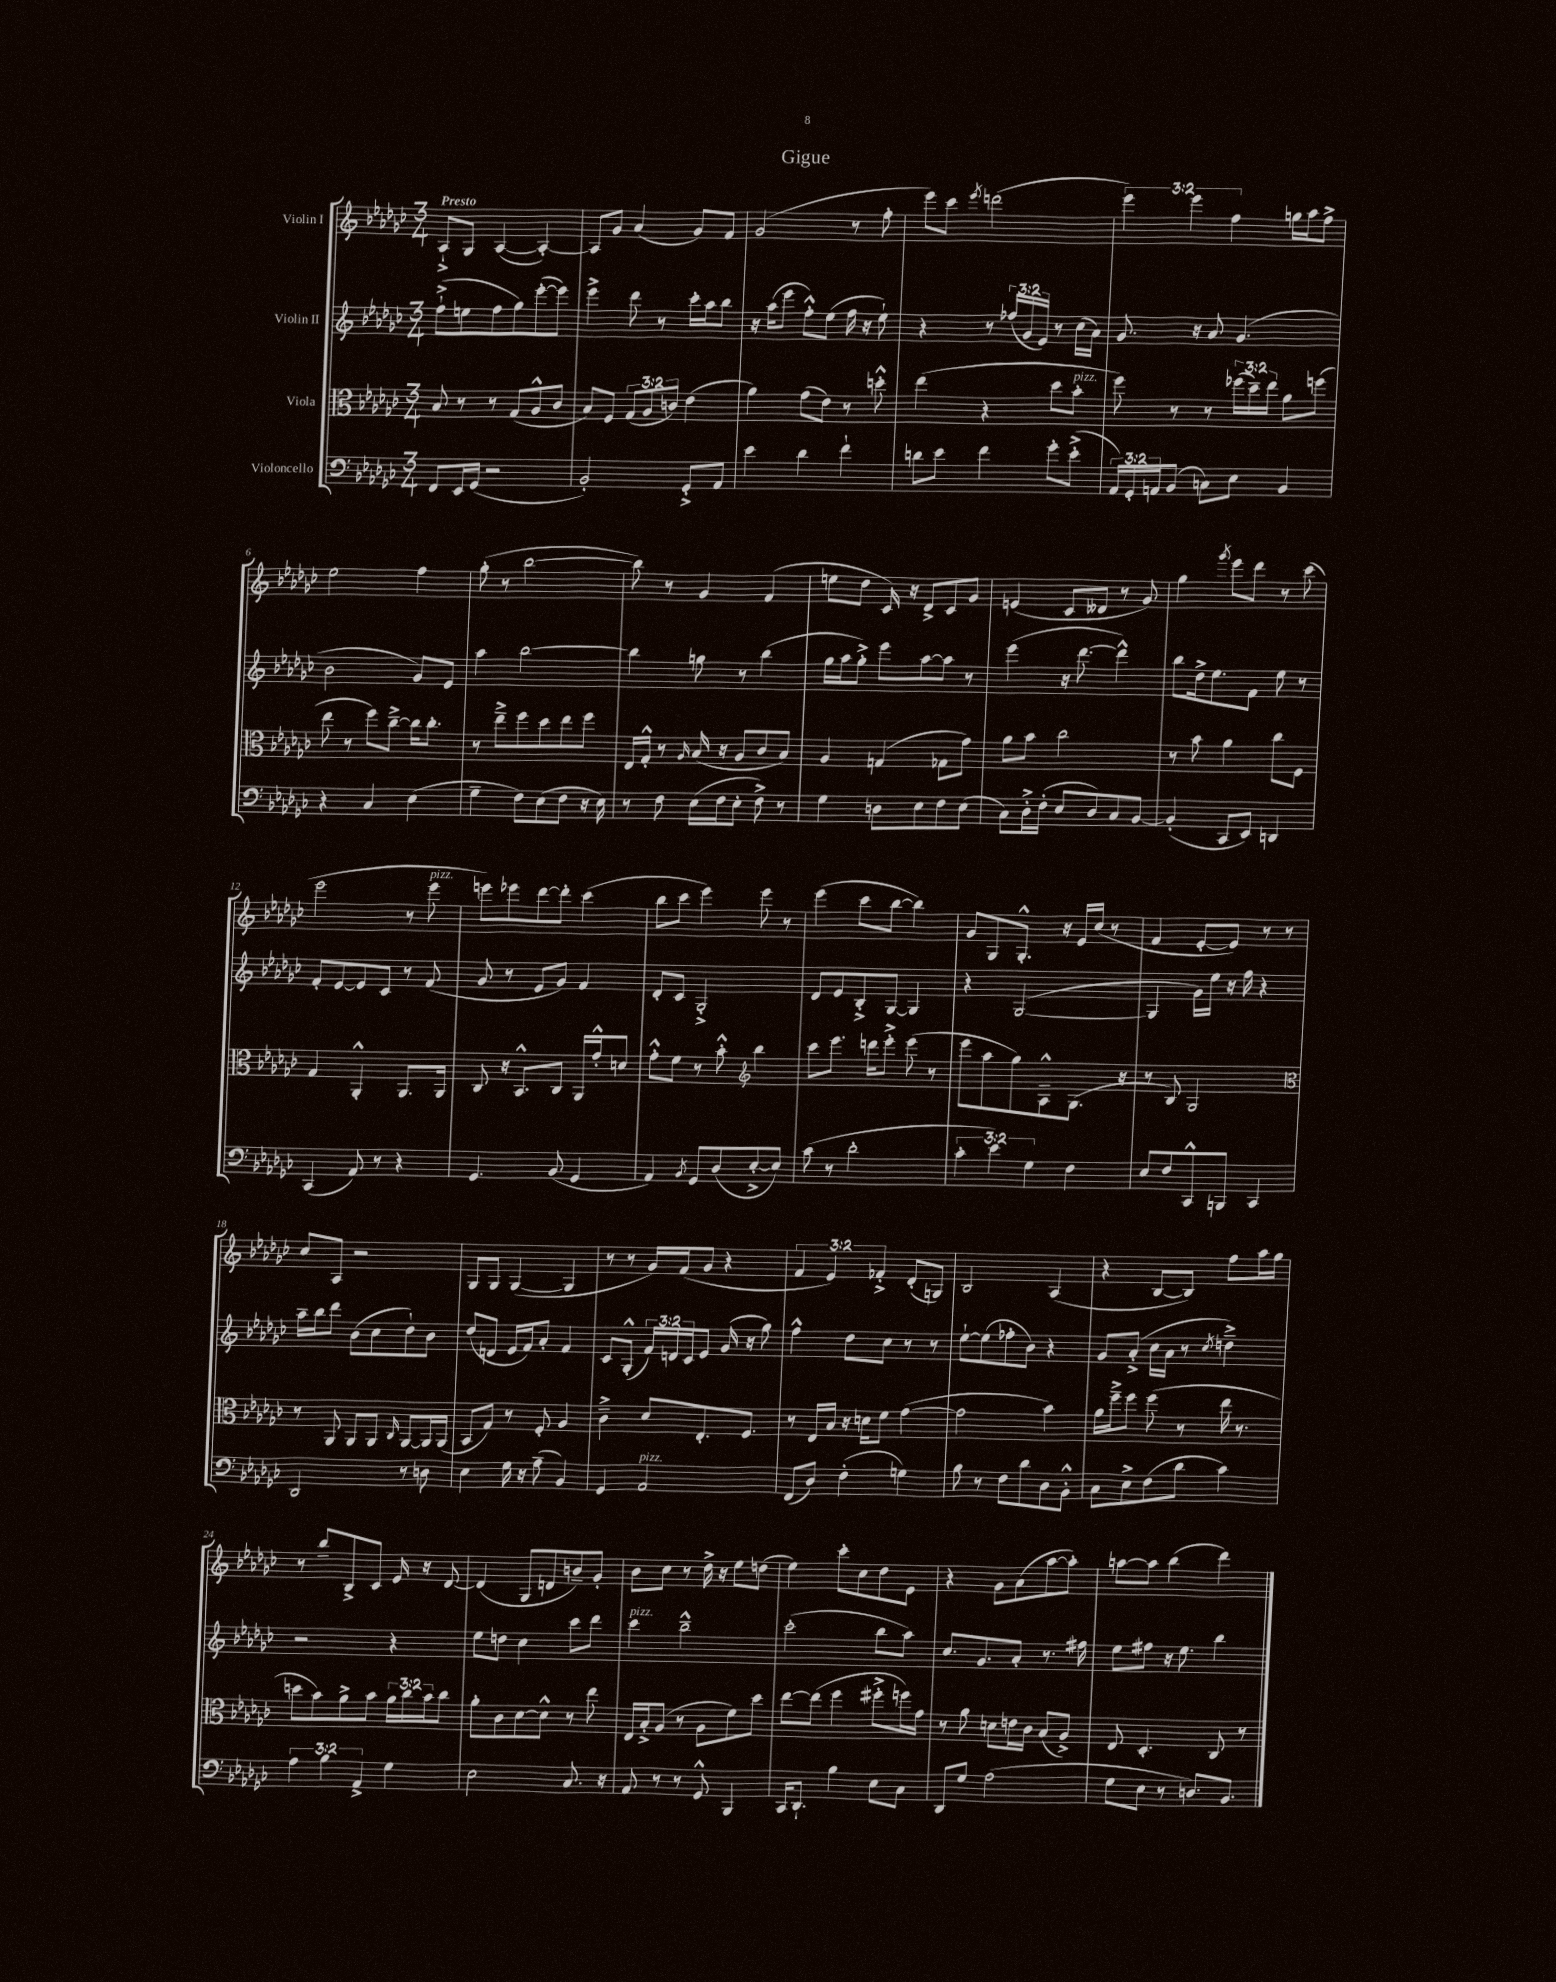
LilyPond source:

\header { title = "Gigue" }
<<
\new StaffGroup <<
\new Staff = "s0" \with { instrumentName = "Violin I" } {
    \clef treble \key ges \major \numericTimeSignature \time 3/4 \override Staff.TupletNumber.text = #tuplet-number::calc-fraction-text \tempo "Presto"
    aes8-!-> ges8 aes4~( aes4~-.) |
    aes8 ges'8 aes'4( ges'8) f'8 |
    ges'2( r8 f''8-. |
    ees'''8) ces'''8 \acciaccatura { ees'''8 } d'''2( |
    \tuplet 3/2 { ees'''4) ees'''4 f''4 } g''16 aes''16 f''8-> |
    ees''2 f''4 |
    ges''8-.( r8 bes''2~ |
    bes''8) r8 ges'4 f'4( |
    e''8 des''8 ces'16) r16 des'8-> ces'8 ges'8 |
    e'4( ces'8 deses'8 r8 ges'8) |
    ges''4 \acciaccatura { ges'''8 } ees'''8 des'''8 r8 ces'''8( |
    ees'''2 r8 ees'''8^\markup { \italic "pizz." } |
    e'''8) ees'''8 des'''8~ des'''8-. ces'''4( |
    bes''8 ces'''8 ees'''4) ees'''8 r8 |
    ees'''4( ces'''8 bes''8~ bes''4) |
    ges'8 ges8 ges8.-.-^ r16 ees'16 ces''16( r8 |
    f'4 ees'8~-. ees'8) r8 r8 |
    ces''8 aes8 r2 |
    ges8 ges8 ges4~( ges4 |
    r8 r8 ges'16) f'16( ges'8 r4 |
    \tuplet 3/2 { f'4 ees'4) fes'4-.-> } des'8-.( g8) |
    bes2 aes4( |
    r4 bes8~ bes8) f''8 aes''16 ges''16 |
    r8 bes''8-- bes8-> ces'8 ees'16 r16 des'8~ |
    des'4( ges8 d'8 b'8--) ges'8-. |
    bes'8 ces''8 r8 des''16-> r16 ees''8 d''8( |
    ees''4) ces'''8-. ces''8 des''8 ees'8 |
    r4 ges'8 aes'8( aes''8~ aes''8-.) |
    a''8~ a''8 bes''4( des'''4) \bar "|." |
}
\new Staff = "s1" \with { instrumentName = "Violin II" } {
    \clef treble \key ges \major \numericTimeSignature \time 3/4 \override Staff.TupletNumber.text = #tuplet-number::calc-fraction-text
    f''8-!->( e''8 f''8 ges''8) ees'''8~-.( ees'''8) |
    ees'''4-> des'''8 r8 ces'''16-. aes''16 bes''8 |
    r16 aes''16( ees'''8 f''8-.-^) ees''8( f''16 r16 ees''8-!) |
    r4 r8 \tuplet 3/2 { fes''16( ges'16 ees'16) } r8 ces''16( aes'16) |
    ges'8. r16 aes'8 ges'4.( |
    bes'2 ges'8) ees'8 |
    aes''4 bes''2~ |
    bes''4 g''8 r8 bes''4( |
    ges''16 aes''16 ges''8-.->) ees'''8 aes''8~ aes''8 r8 |
    ees'''4( r16 des'''8.~ des'''4-^) |
    bes''8 des''16-> ees''8. f'8 ees''8 r8 |
    f'8-. ees'8~ ees'8 ces'8 r8 f'8( |
    ges'8 r8 ees'8 ges'8) f'4 |
    des'8-. ces'8 ges2-.-> |
    des'8 ees'8 bes8-.-> ges8~ ges4 |
    r4 ges2~( |
    ges4 ges'16) ees''16 r16 f''16 r4 |
    aes''16-- bes''16 des'''8 bes'8( ces''8 des''8-!) bes'8 |
    des''8( d'8 ees'16 f'16) aes'8-. f'4 |
    ces'8 ges8-.-^( \tuplet 3/2 { f'16) d'16 ces'16 } ees'8 ges'16( r16 ges''8) |
    f''4-^ des''8 ces''8 r8 r8 |
    ees''8~-! ees''8( fes''8-. bes'8) r4 |
    ges'8 aes'8-.->( ces''16 aes'16 r8 \acciaccatura { ces''8 } d''4--->) |
    r2 r4 |
    ees''8 d''8 ces''4 ces'''8 des'''8 |
    ces'''4^\markup { \italic "pizz." } bes''2---^ |
    ces'''2-.( bes''8 aes''8) |
    ces''8. ges'8. aes'8-. r8. fis''16 |
    ees''8 fis''8 r16 ees''8. bes''4 \bar "|." |
}
\new Staff = "s2" \with { instrumentName = "Viola" } {
    \clef alto \key ges \major \numericTimeSignature \time 3/4 \override Staff.TupletNumber.text = #tuplet-number::calc-fraction-text
    bes8 r8 r8 ges8( aes8-^ ces'8 |
    bes8) f8 \tuplet 3/2 { ges8( aes8 c'8) } ees'4( |
    aes'4) ges'8( ees'8) r8 d''8-.-^ |
    ees''4( r4 des''8 bes'8-.^\markup { \italic "pizz." } |
    f''8) r8 r8 \tuplet 3/2 { fes''16( des''16--) ees''16 } aes'8 f''8( |
    ees''8 r8 f''8) ces''8~---> ces''16 ces''8.-. |
    r8 ees''8---> f''8 des''8 ees''8 f''8 |
    ees16 ges16-.-^ r8 \grace { aes16 } bes16( r16 aes8 ces'8 bes8) |
    aes4 g4( ges8 ges'8) |
    aes'8 bes'8 ces''2 |
    r8 bes'8 aes'4 ces''8 f8 |
    ges4 aes,4-.-^ aes,8. aes,16 |
    ces8 r16 bes,8.-^ ces8 aes,16 ges'16-.-^ d'8 |
    ges'8-.-^ f'8 r8 bes'8-.-^ \clef treble bes''4 |
    ces'''8 ees'''8. d'''16 ees'''8-.-> ees'''8( r8 |
    ees'''8 aes''8 ges''8) aes8---^ ges8.( r16 |
    r8 bes8) ges2 |
    \clef alto r8 aes,8 aes,8 aes,8 \grace { ces16 } aes,8~ aes,16 aes,16( |
    bes,8 ges8) r8 f8-. aes4 |
    ces'4---> des'8 ees8.-. f8. |
    r8 ees16 bes16 r16 d'16 f'8 ges'4~( |
    ges'2 bes'4) |
    aes'16 f''16---> f''8 f''8( r8 ees''16 r8. |
    d''8 bes'8) aes'8-> bes'8 \tuplet 3/2 { aes'16 ces''16 bes'16 } ces''8 |
    aes'8-. ces'8 des'8~ des'8-^ r8 ees''8 |
    ees16 bes16-.-> aes8( r8 aes8 f'8) des''8 |
    ees''8~ ees''8( f''4 fis''8-.-> f''16) ges'16 |
    r8 aes'8 d'8 e'16 ces'16 bes8( aes8->) |
    ees8 des4.-. ces8 r8 \bar "|." |
}
\new Staff = "s3" \with { instrumentName = "Violoncello" } {
    \clef bass \key ges \major \numericTimeSignature \time 3/4 \override Staff.TupletNumber.text = #tuplet-number::calc-fraction-text
    f,8 ees,16 ges,16( r2 |
    bes,2-.) ges,8-.-> aes,8 |
    ees'4 des'4 f'4-! |
    d'8 ees'8 f'4 ges'8-. ees'8-.->( |
    \tuplet 3/2 { aes,16) ges,16-. a,16 } bes,8( c8) ees8 bes,4 |
    r4 ces4 ees4( |
    ges4-- f8) ees8( f8 r16 ees16) |
    r8 f8 ees16( f16 ees8-. f8->) r8 |
    ges4 d8 ees8 f8 ees8( |
    ces8) des16-.-> f16-.( ees8 des8) ces8 bes,8~ |
    bes,4-.( ces,8 ees,8) d,4 |
    ces,4( aes,8) r8 r4 |
    ges,4. bes,8( ges,4 |
    aes,4) \acciaccatura { bes,8 } ges,8 des8( ees8~-.-> ees8) |
    ces'8( r8 des'2-. |
    \tuplet 3/2 { ces'4-. ees'4) ges4 } f4 |
    ees8 f8 ces,8-^ b,,8 ces,4 |
    des,2 r8 d8 |
    ees4 ges16 r16 aes8--( bes,4) |
    ges,4 aes,2^\markup { \italic "pizz." } |
    f,8( des8) f4-.( g4) |
    bes8 r8 f8 des'8 des8 bes,8-.-^ |
    ces8 ees8-> f8( des'8 ces'4) |
    \tuplet 3/2 { aes4 bes4 aes,4-> } ges4 |
    ees2 ces8. r16 |
    aes,8 r8 r8 ges,8-^ bes,,4 |
    ces,16 des,8.-! bes4 ees8 ces8 |
    des,8 ges8 aes2( |
    ges8 ees8 r8 d8.) bes,8. \bar "|." |
}
>>
>>
